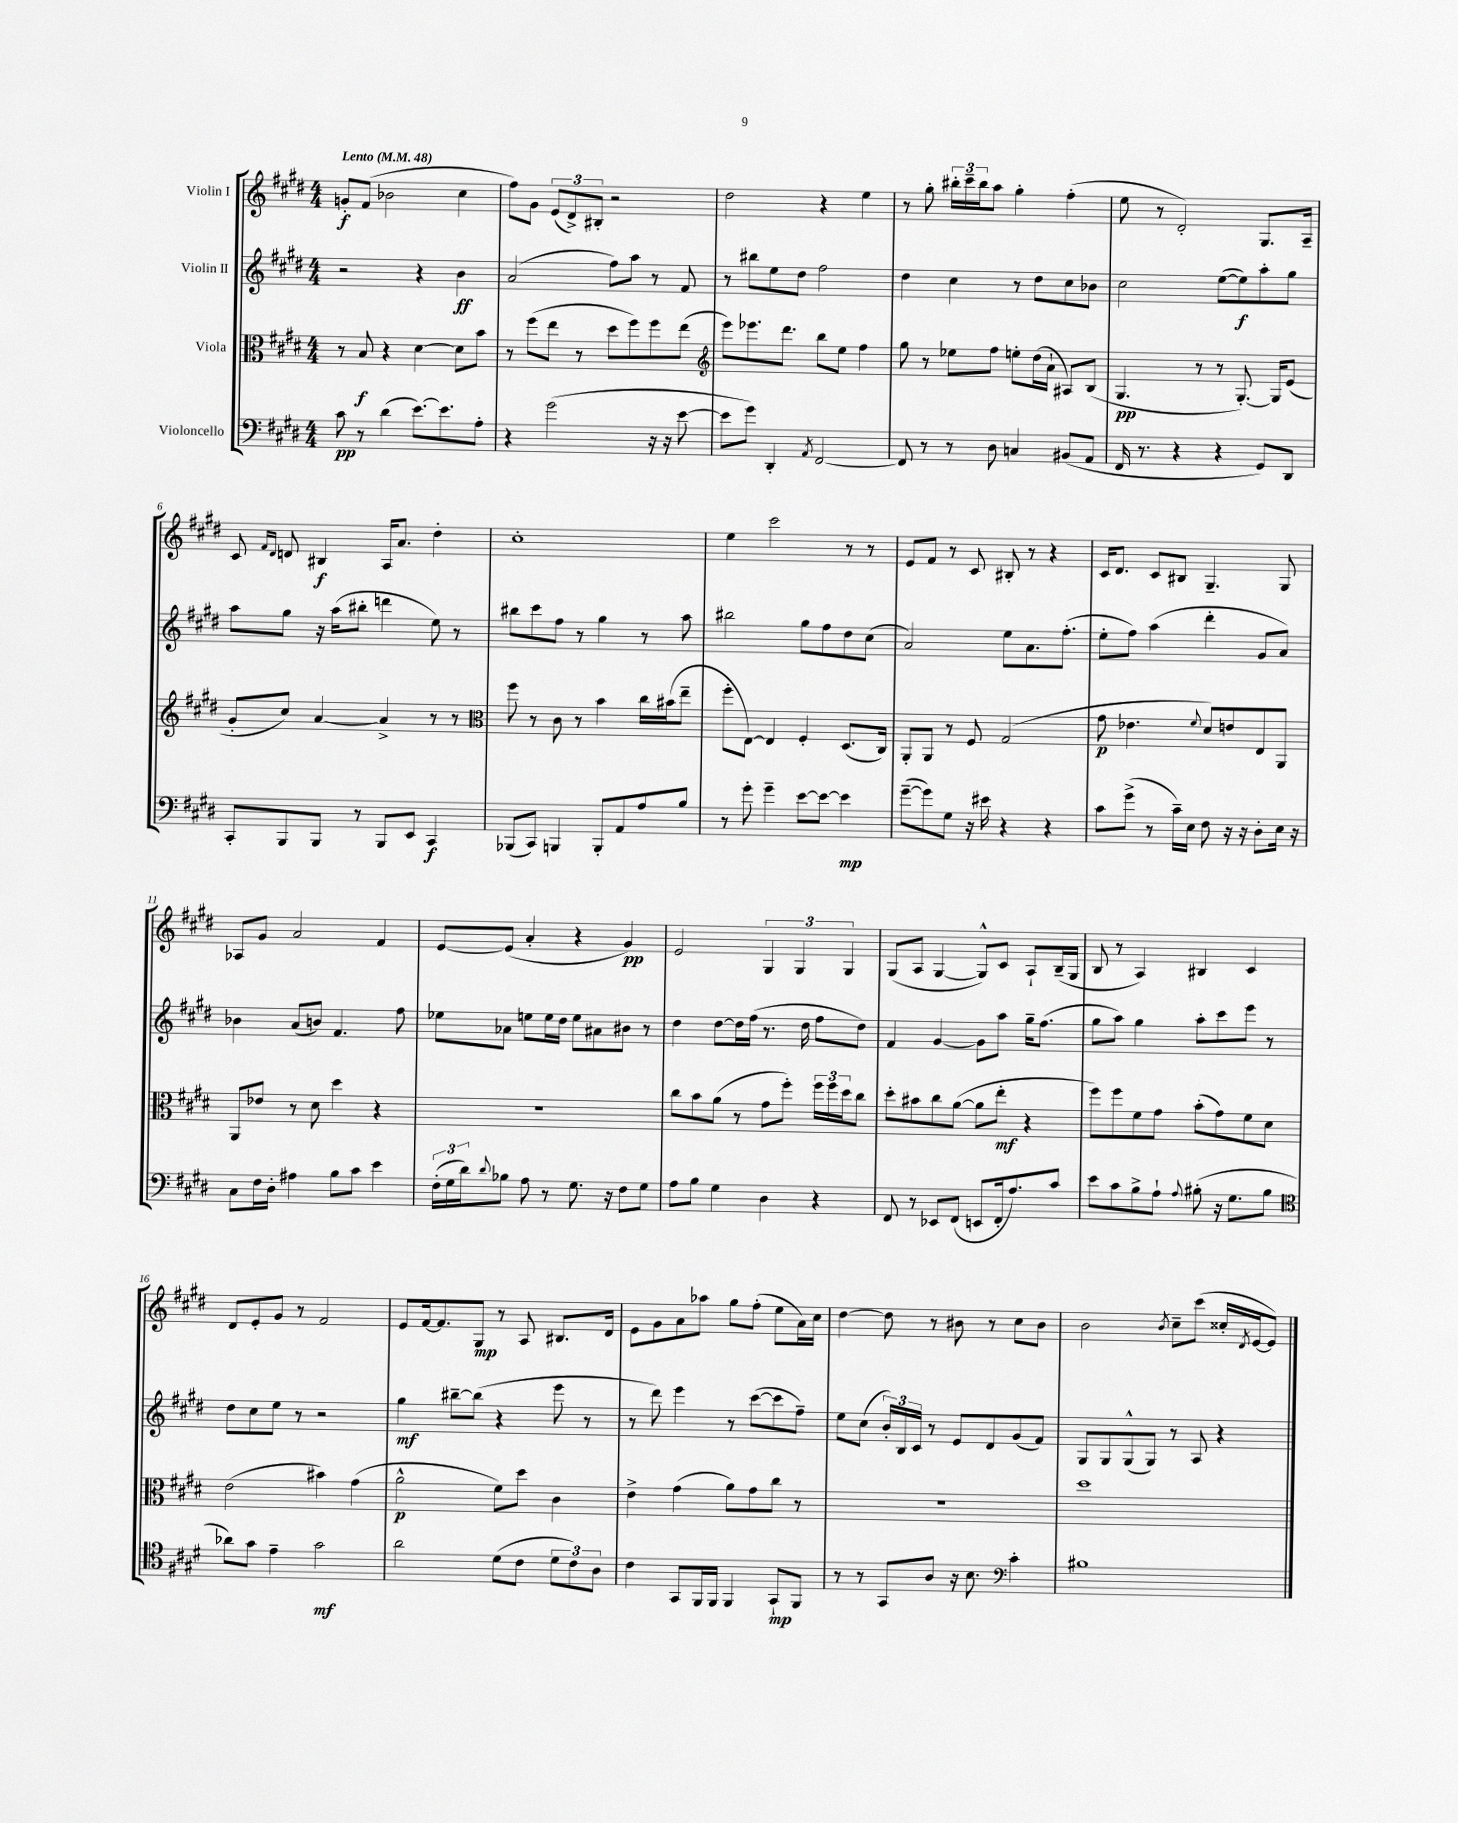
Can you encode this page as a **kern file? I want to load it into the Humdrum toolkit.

**kern	**kern	**kern	**kern
*staff4	*staff3	*staff2	*staff1
*clefF4	*clefC3	*clefG2	*clefG2
*k[f#c#g#d#]	*k[f#c#g#d#]	*k[f#c#g#d#]	*k[f#c#g#d#]
*M4/4	*M4/4	*M4/4	*M4/4
*MM48	*MM48	*MM48	*MM48
8c#	8r	2r	8g'
8r	8B	.	(8f#
(4d#	4r	.	2b-
[8.e)	[4d#	4r	.
8.e]	.	.	.
.	8d#]	4b	4cc#
8A'	8b	.	.
=	=	=	=
4r	8r	(2a	8ff#)
.	(8ff#	.	8g#
(2g#	8ee	.	(12e
.	.	.	12d#^)
.	8r	.	.
.	.	.	12B#'
.	8dd#	8ff#)	2r
.	8ff#)	8aa	.
16r	8ff#	8r	.
16r	.	.	.
[8e	(8ee	8f#	.
=	=	=	=
*	*clefG2	*	*
8e]	8eee)	8r	2dd#
8g#)	8.eee-	8bb#	.
4DD#'	.	8ee	.
.	8.ddd#	.	.
.	.	8dd#	.
8qAA	.	.	.
[2FF#	8bb	2ff#	4r
.	8ee	.	.
.	4ff#	.	4ee
=	=	=	=
8FF#]	8gg#	4dd#	8r
8r	8r	.	8gg#'
8r	8ee-	4cc#	24bb#'
.	.	.	24ccc#~
.	.	.	24bb#
8D#	8ff#	.	8aa
4C	8ee'	8r	4gg#'
.	(16dd#	8dd#	.
.	16a`	.	.
(8BB#	8A#)	8cc#	(4ff#'
8AA	(8B	8b-	.
=	=	=	=
16FF#	4.G#	2cc#	8ee
8.r	.	.	.
.	.	.	8r
4r	.	.	2d#')
.	8r	.	.
4r	8r	([8ee	.
.	[8.G#')	8ee])	.
8GG#)	.	8aa'	8.G#
.	16G#]	.	.
8DD#	(8e	8gg#	.
.	.	.	16A~
=	=	=	=
8CC#'	8g#'	8aa	8c#
.	.	.	16qqf#
.	.	.	16qqd#
8BBB	8cc#)	8gg#	8d
8BBB	[4a	16r	4B#
.	.	(16aa	.
8r	.	8bb#'	.
8BBB	4a^]	4ddd	16A
.	.	.	8.a
8EE	.	.	.
4CC#	8r	8ee)	4dd#'
.	8r	8r	.
=	=	=	=
*	*clefC3	*	*
(8BBB-	8ff#	8bb#	1cc#'
8CC#)	8r	8ccc#	.
4BBB	8c#	8ff#	.
.	8r	8r	.
8BBB'	4b	4gg#	.
8AA	.	.	.
8A	16cc#	8r	.
.	(16b#	.	.
8B	8ee~	8aa	.
=	=	=	=
8r	8ff#'	2bb#	4ee
8g#'	[8E)	.	.
4g#~	4E]	.	2ccc#
[8e	4F#'	8gg#	.
8e_	.	8ff#	.
4e]	(8.D#	8dd#	8r
.	.	(8cc#	8r
.	16C#)	.	.
=	=	=	=
([8g#~	8AA'	2a)	8e
8g#])	8AA	.	8f#
8G#	8r	.	8r
16r	8F#	.	8c#
16e#	.	.	.
4r	(2G#	8ee	8B#'
.	.	8.a	8r
4r	.	.	4r
.	.	(8.ff#'	.
=	=	=	=
8c#	8g#	8ee'	16c#
.	.	.	8.d#
(8g#^	4.e-	8ff#)	.
8r	.	(4aa	8c#
16c#~)	.	.	8B#
16E	.	.	.
.	8qqf#	.	.
8F#	8d#)	4ddd#'	4.G#~
16r	8e	.	.
16r	.	.	.
8D#'	8E	8g#	.
16E	8AA	8a)	8G#
16r	.	.	.
=	=	=	=
8C#	8AA	4b-	8A-
16F#	8e-	.	8g#
16D#'	.	.	.
4A#	8r	(8a	2a
.	8d#	8b)	.
8B	4dd#	4.f#	.
8c#	.	.	.
4e	4r	.	4f#
.	.	8ff#	.
=	=	=	=
(24F#'	1r	8ee-	[8e
24G#	.	.	.
24d#)	.	.	.
8qqd#	.	.	.
8B-	.	8a-	(8e]
8A	.	8ee	4a'
8r	.	16ee	.
.	.	16dd#	.
8.G#	.	8ee	4r
.	.	8a#	.
16r	.	.	.
8F#	.	8b#	4g#)
8G#	.	8r	.
=	=	=	=
8A	8cc#	4dd#	2e
8B	8b	.	.
4G#	(8a	[8dd#	.
.	8r	16dd#]	.
.	.	(16ff#	.
4D#	8g#	8.r	6G#
.	8ff#')	.	.
.	.	.	6G#
.	.	16dd#	.
4r	24ff#	8ff#	.
.	24ff#	.	.
.	24dd#	.	6G#
.	8cc#	8dd#)	.
=	=	=	=
8FF#	8dd#'	4f#	(8G#
8r	8b#	.	8A
8EE-	8cc#	[4g#	[4G#
(8FF#	([8a	.	.
8EE	8a]	8g#]	8G#^^])
16FF#'	8ee'	8aa	8c#
8.A)	.	.	.
.	4r	16gg#~	8A`
.	.	(8.ff#	.
8c#	.	.	(16B~
.	.	.	16G#
=	=	=	=
8e	8ff#)	8gg#	8B
8c#	8ff#	8aa)	8r
8B^	8f#	4gg#	4A)
8A`	8g#	.	.
8qqA	.	.	.
(8B#'	(8b'	8aa'	4B#
16r	8g#)	8ccc#	.
8.G#	.	.	.
.	8f#	8eee	4c#
8B#	8d#	8r	.
=	=	=	=
*clefC4	*	*	*
8a-)	(2e	8dd#	8d#
8g#	.	8cc#	8e'
4e~	.	8ee	8g#
.	.	8r	8r
2g#	4b#)	2r	2f#
.	(4g#	.	.
=	=	=	=
2a	2a^^	4gg#	8e
.	.	.	[16f#
.	.	.	8.f#]
.	.	[8bb#~	.
.	.	(8bb#]	8G#
(8d#	8f#)	4r	8r
8c#	8dd#	.	8A
12d#	4c#	8eee	8.B#
12c#)	.	.	.
.	.	8r	.
12A	.	.	.
.	.	.	16d#
=	=	=	=
4c#	4e^	8r	8e
.	.	8ddd#)	8g#
8GG#	(4g#	4eee	8a
16FF#	.	.	8aa-
16FF#	.	.	.
4FF#	8a)	8r	8gg#
.	8g#	([8ccc#	(8ff#'
8GG#`	8cc#	8ccc#]	8ee
8FF#	8r	8ff#~)	16a)
.	.	.	16cc#
=	=	=	=
8r	1r	8ee	[4dd#
8r	.	(8cc#	.
8GG#	.	24b')	8dd#]
.	.	24B	.
.	.	24c#	.
8A	.	8r	8r
16r	.	8e	8b#
8.B	.	.	.
.	.	8d#	8r
*clefF4	*	*	*
4c#'	.	(8g#	8cc#
.	.	8f#)	8b#
=	=	=	=
1B#	1dd#	8G#	2b
.	.	8G#	.
.	.	(8G#^^	.
.	.	8G#)	.
.	.	.	8qb
.	.	8r	8cc#~
.	.	8A	(8ccc#
.	.	4r	16cc##'
.	.	.	8qd#
.	.	.	[16e
.	.	.	8e])
==	==	==	==
*-	*-	*-	*-
